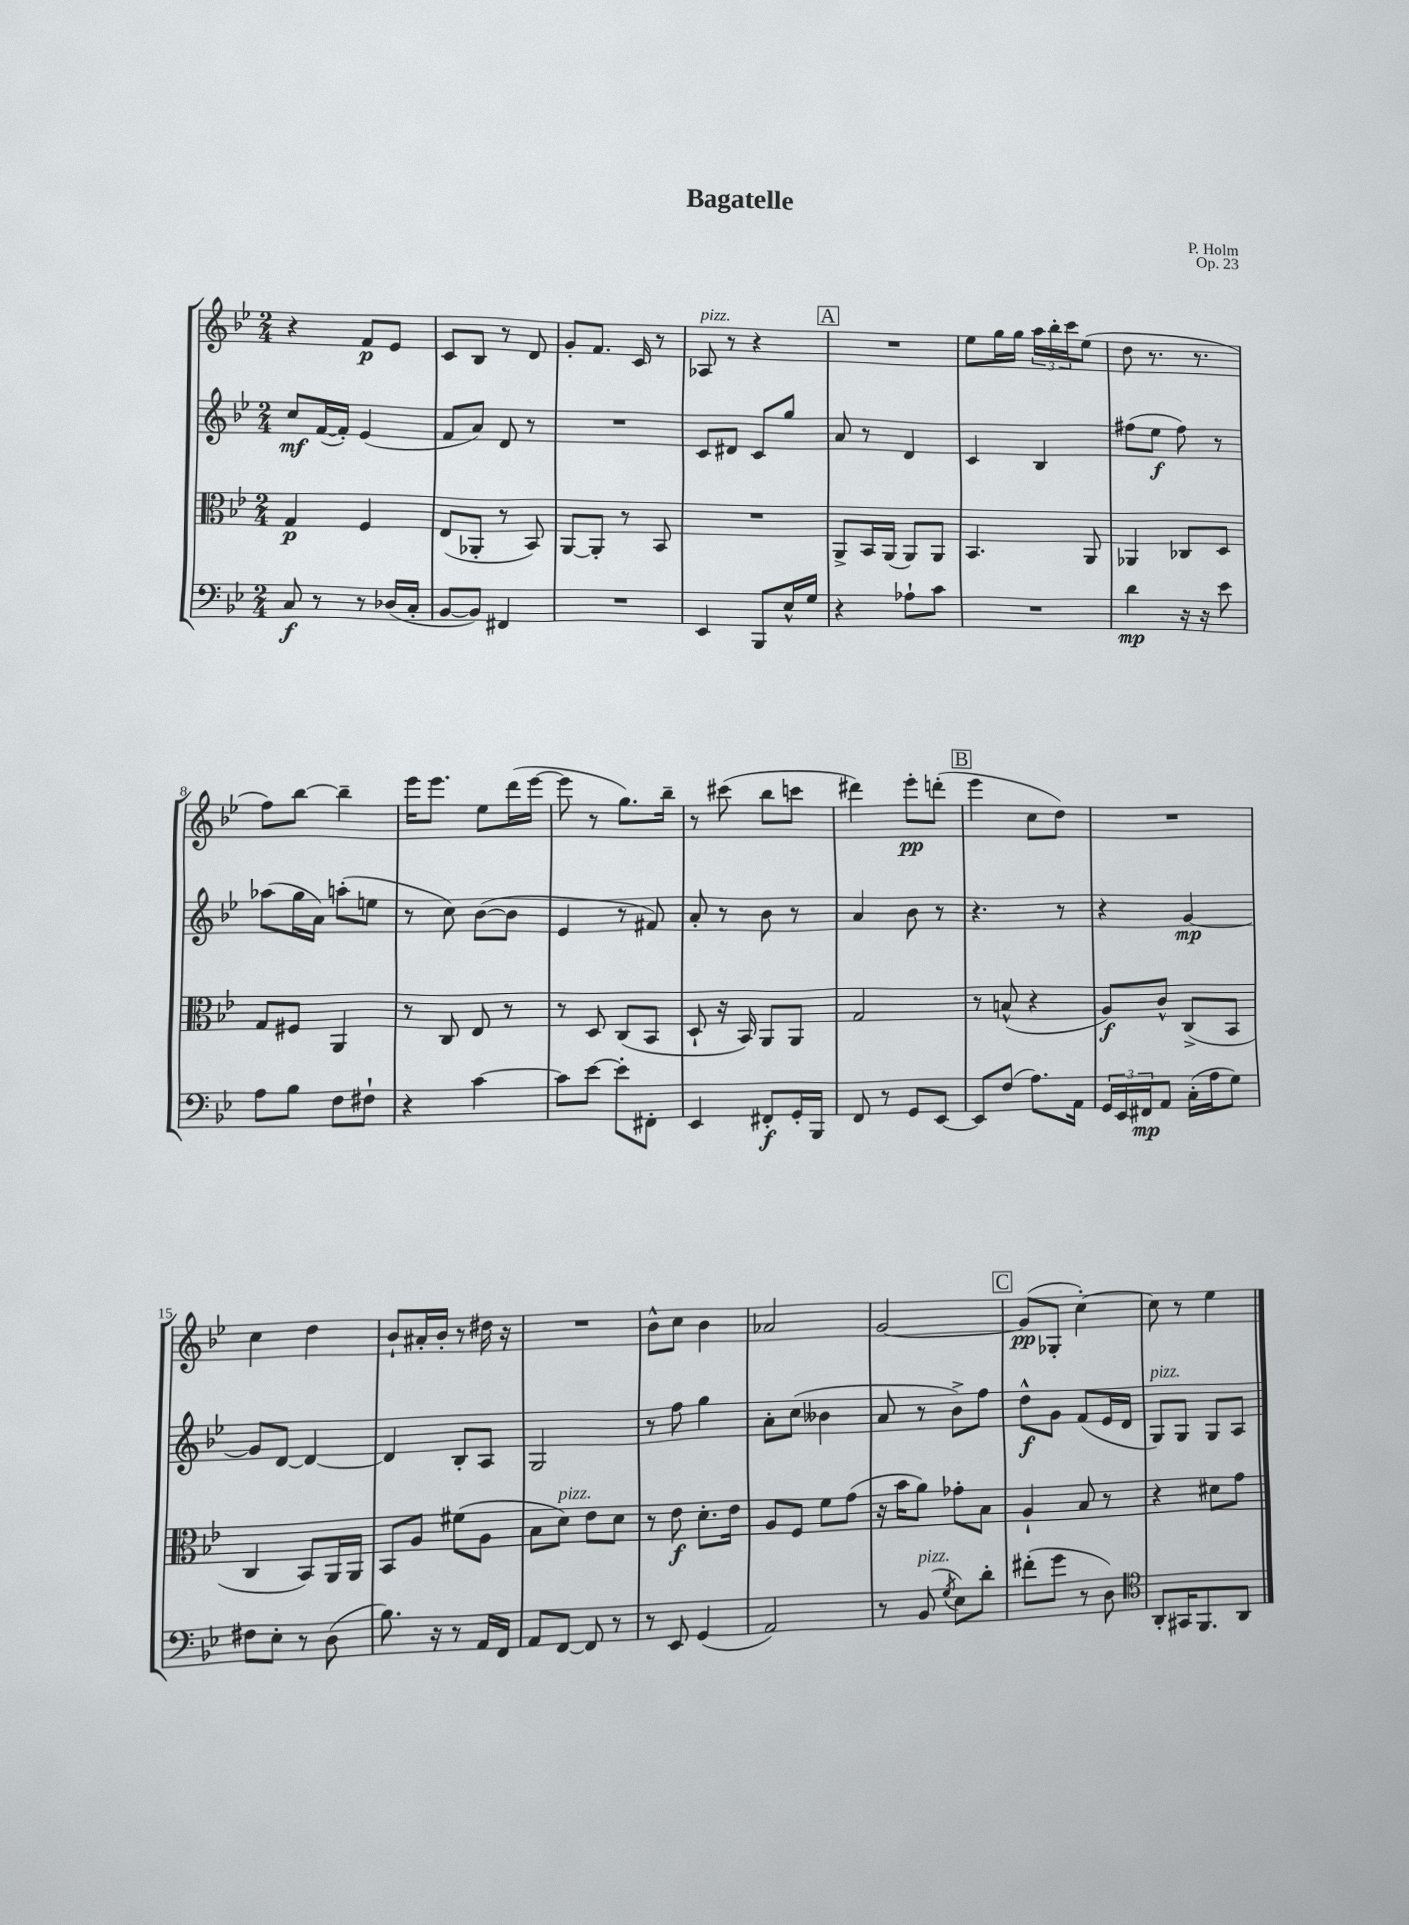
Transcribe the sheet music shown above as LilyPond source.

\header { title = "Bagatelle" composer = "P. Holm" opus = "Op. 23" }
<<
\new StaffGroup <<
\new Staff = "s0" {
    \clef treble \key bes \major \numericTimeSignature \time 2/4
    r4 f'8\p ees'8 |
    c'8 bes8 r8 d'8 |
    g'8-. f'8. c'16 r8 |
    aes8^\markup { \italic "pizz." } r8 r4 |
    \mark \markup { \box "A" } R2 |
    ees''8 g''16 g''16 \tuplet 3/2 { a''16 bes''16-. c'''16 } ees''8( |
    d''8 r8. r8. |
    f''8) bes''8~ bes''4-- |
    ees'''16 ees'''8. ees''8 d'''16( ees'''16~ |
    ees'''8 r8 g''8.) bes''16-- |
    r8 cis'''8( bes''8 c'''8 |
    dis'''4) ees'''8-.\pp d'''8-.( |
    \mark \markup { \box "B" } ees'''4 c''8 d''8) |
    R2 |
    c''4 d''4 |
    bes'8-! ais'16-. bes'16-. r8 dis''16 r16 |
    R2 |
    bes'8-^ c''8 bes'4 |
    aes'2 |
    g'2~ |
    \mark \markup { \box "C" } g'8\pp( ges8-. c''4~-.) |
    c''8 r8 ees''4 \bar "|." |
}
\new Staff = "s1" {
    \clef treble \key bes \major \numericTimeSignature \time 2/4
    c''8\mf f'16~( f'16-.) ees'4( |
    f'8 a'8) d'8 r8 |
    R2 |
    c'8 dis'8 c'8 g''8 |
    \mark \markup { \box "A" } a'8 r8 d'4 |
    c'4 bes4 |
    fis''8( ees''8\f fis''8) r8 |
    aes''8( g''16 a'16) a''8-.( e''8 |
    r8 c''8) bes'8~( bes'8 |
    ees'4 r8 fis'8) |
    a'8-. r8 bes'8 r8 |
    a'4 bes'8 r8 |
    \mark \markup { \box "B" } r4. r8 |
    r4 g'4~\mp |
    g'8 d'8~ d'4~ |
    d'4 bes8-. a8 |
    g2 |
    r8 f''8 g''4 |
    a'8-. c''8( beses'4 |
    a'8 r8 bes'8->) f''8 |
    \mark \markup { \box "C" } d''8-^\f g'8 f'8( ees'16 d'16 |
    g8^\markup { \italic "pizz." }) g8 g8 a8 \bar "|." |
}
\new Staff = "s2" {
    \clef alto \key bes \major \numericTimeSignature \time 2/4
    g4\p f4 |
    ees8( aes,8-. r8 bes,8) |
    a,8~ a,8-. r8 bes,8 |
    R2 |
    \mark \markup { \box "A" } a,8-> bes,16 a,16( a,8) a,8 |
    bes,4. a,8 |
    aes,4 ces8 d8 |
    g8 fis8 a,4 |
    r8 c8 ees8 r8 |
    r8 d8 c8( bes,8 |
    d8-! r16 bes,16) a,8 a,8 |
    g2 |
    \mark \markup { \box "B" } r8 b8-^( r4 |
    a8\f) c'8-^ c8->( bes,8 |
    c4 bes,8) a,16 a,16 |
    bes,8 a8 fis'8( a8 |
    bes8 d'8^\markup { \italic "pizz." }) ees'8 d'8 |
    r8 ees'8\f d'8.-. ees'16 |
    a8 f8 f'8 g'8( |
    r16 bes'16 a'8) ges'8-. bes8 |
    \mark \markup { \box "C" } a4-! bes8 r8 |
    r4 dis'8 g'8 \bar "|." |
}
\new Staff = "s3" {
    \clef bass \key bes \major \numericTimeSignature \time 2/4
    c8\f r8 r8 des16( c16-. |
    bes,8~ bes,8) fis,4 |
    R2 |
    ees,4 bes,,8 ees16-^ g16 |
    \mark \markup { \box "A" } r4 aes8-! c'8 |
    R2 |
    d'4\mp r16 r16 ees'8 |
    a8 bes8 f8 fis8-! |
    r4 c'4~ |
    c'8 ees'8~ ees'8-. fis,8-. |
    ees,4 fis,8-.\f g,16-. bes,,16 |
    f,8 r8 g,8 ees,8~ |
    \mark \markup { \box "B" } ees,8 f8( a8.) a,16 |
    \tuplet 3/2 { g,16 ees,16 fis,16\mp } a,8 c16-.( a16 g8) |
    fis8 ees8-. r8 d8( |
    bes8.) r16 r8 a,16 f,16 |
    a,8 f,8~ f,8 r8 |
    r8 ees,8 g,4( |
    a,2) |
    r8 bes,8^\markup { \italic "pizz." }( \acciaccatura { g8 } ees8) d'8-. |
    \mark \markup { \box "C" } fis'8-.( g'8 r8 d8) |
    \clef tenor a,8-. gis,16 f,8. a,8 \bar "|." |
}
>>
>>
